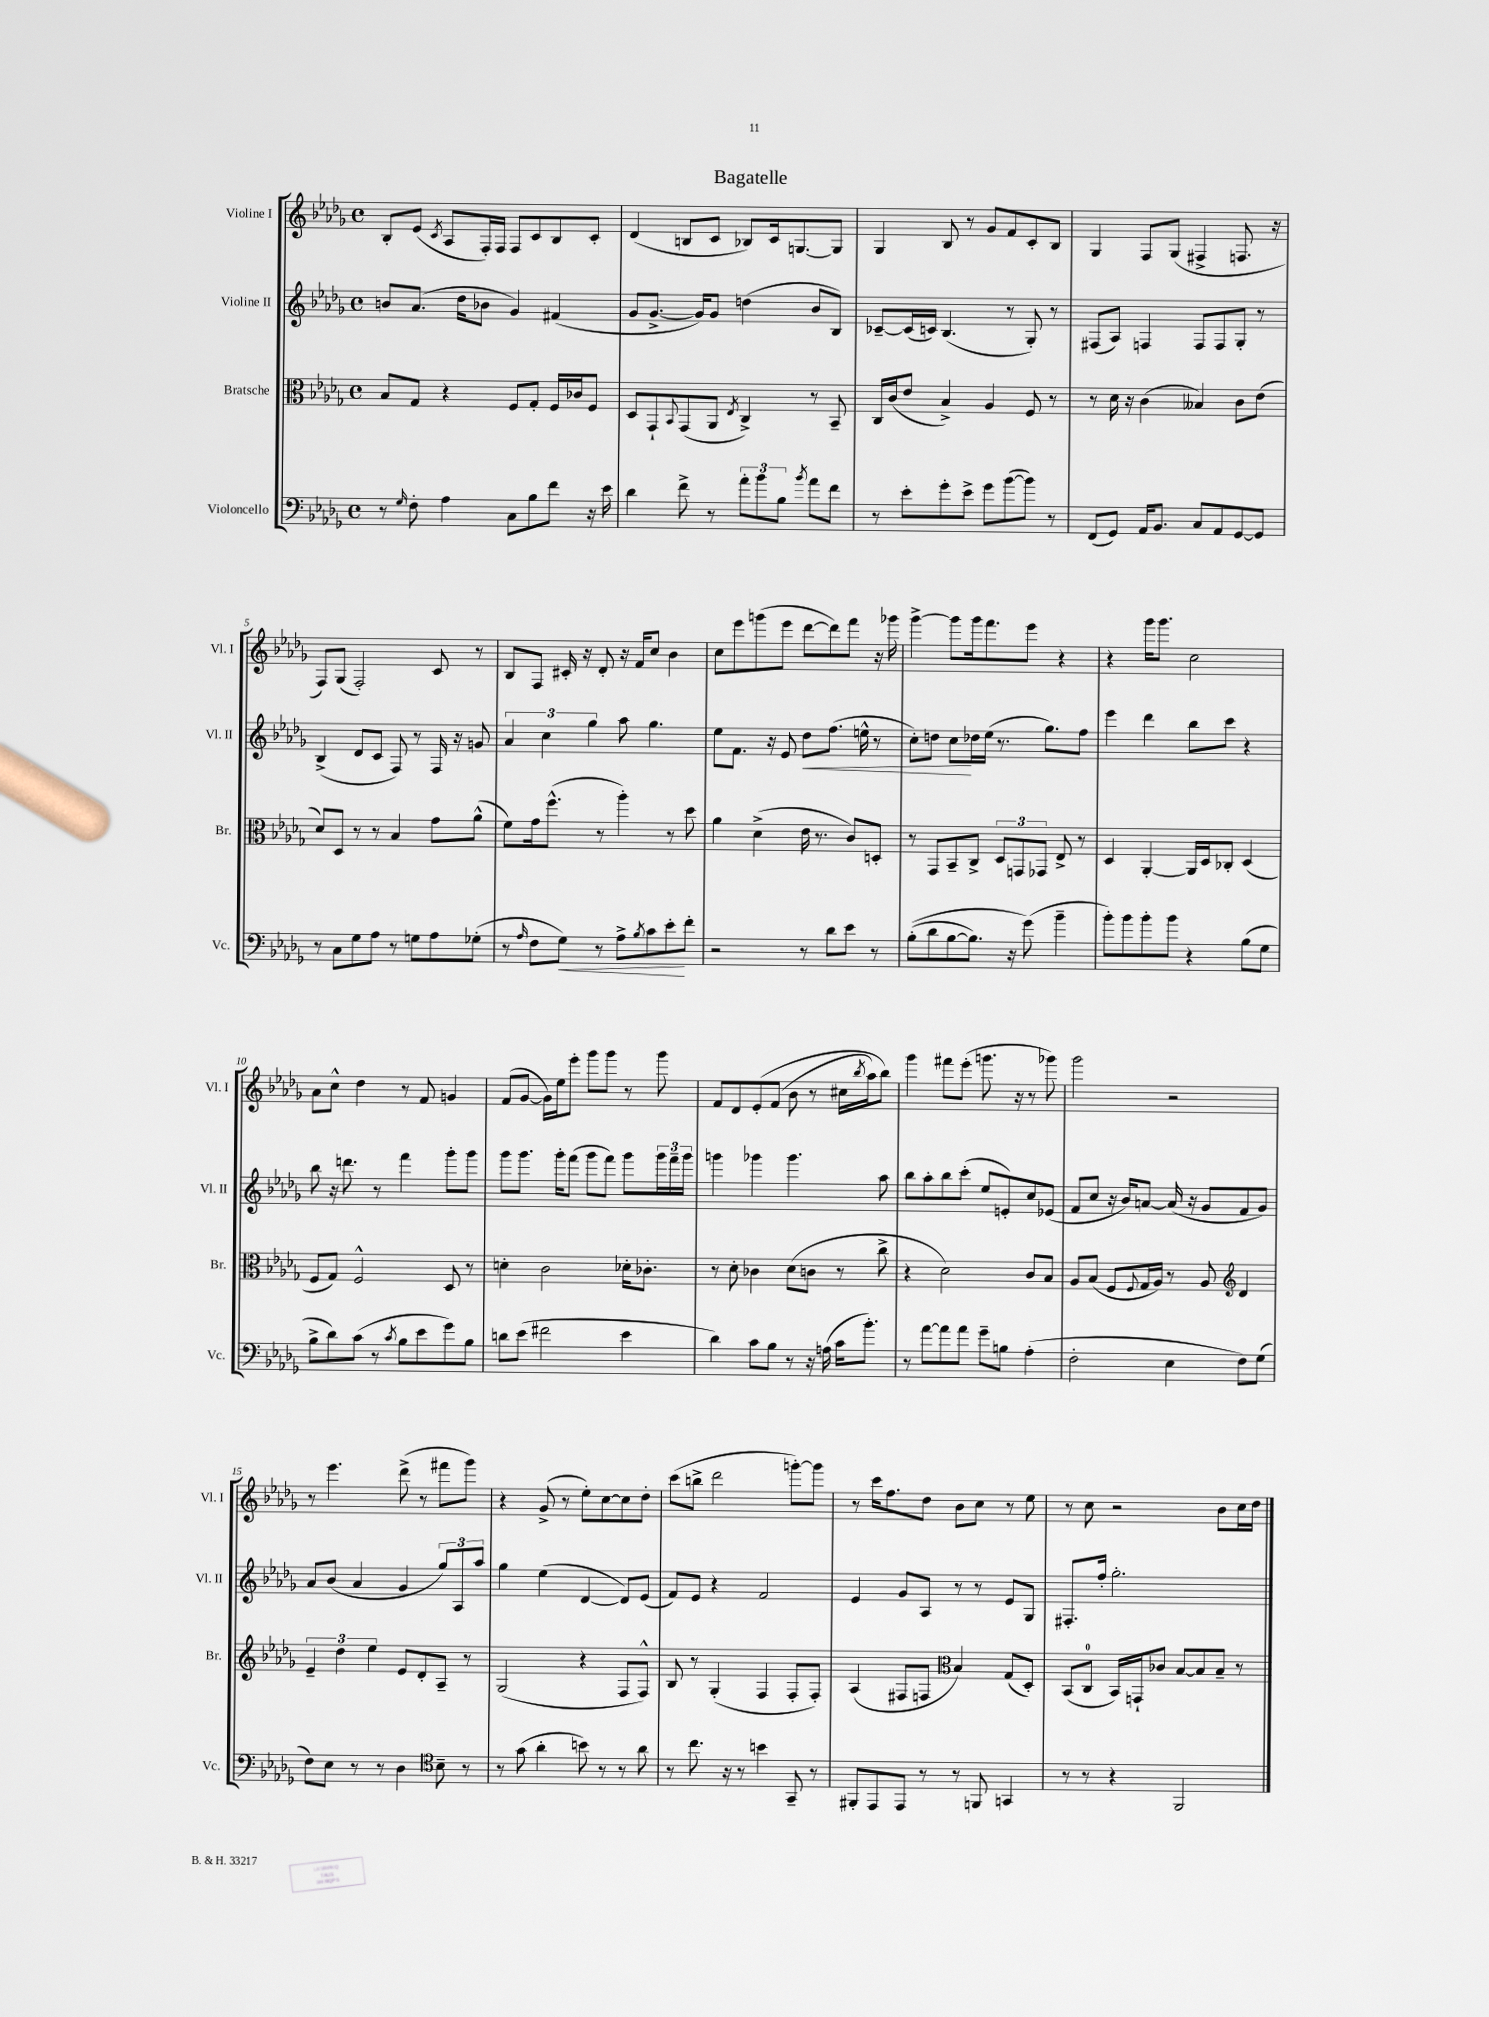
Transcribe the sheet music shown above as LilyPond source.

\header { title = "Bagatelle" }
<<
\new StaffGroup <<
\new Staff = "s0" \with { instrumentName = "Violine I" shortInstrumentName = "Vl. I" } {
    \clef treble \key des \major \defaultTimeSignature \time 4/4
    bes8-. ees'8( \acciaccatura { c'8 } aes8 f16-.) f16 f8 c'8 bes8 c'8-. |
    des'4( b8 c'8 bes8) c'16 g8.~ g8 |
    ges4 bes8 r8 ges'8 f'8 c'8-. bes8 |
    ges4 f8 ges8( fis4-> f8. r16 |
    f8) ges8( f2-.) c'8 r8 |
    bes8 f8 cis'16-. r16 des'8-. r16 f'16 c''8 bes'4 |
    c''8 ees'''8 g'''8( ees'''8 des'''8~ des'''8) f'''8 r16 ges'''16 |
    ges'''4~-> ges'''8 ges'''16 f'''8. ees'''8 r4 |
    r4 ges'''16 ges'''8. c''2 |
    aes'8 c''8-^ des''4 r8 f'8 g'4 |
    f'8( ges'8~ ges'16) ees''16 ees'''8-. ges'''8 ges'''8 r8 ges'''8 |
    f'8 des'8 ees'8-.\( f'8( bes'8 r8 cis''16 \acciaccatura { bes''8 } aes''16) bes''8\) |
    ges'''4 fis'''8 ees'''8-.( g'''8. r16 r8 ges'''8) |
    ges'''2 r2 |
    r8 ees'''4. des'''8->( r8 fis'''8 ges'''8) |
    r4 ges'8->( r8 ees''8-.) c''8~ c''8 des''8-. |
    c'''8( b''8-> des'''2 g'''8~-.) g'''8 |
    r8 c'''16 f''8. des''8 bes'8 c''8 r8 ees''8 |
    r8 c''8 r2 bes'8 c''16 des''16 \bar "|." |
}
\new Staff = "s1" \with { instrumentName = "Violine II" shortInstrumentName = "Vl. II" } {
    \clef treble \key des \major \defaultTimeSignature \time 4/4
    b'8 aes'8.( des''16 bes'8 ges'4) fis'4( |
    ges'8 ges'8.~-> ges'16) ges'8 d''4( bes'8 bes8) |
    ces'8~-- ces'16( c'16) bes4.( r8 ges8-.) r8 |
    fis8( aes8) f4 f8 f8 ges8-. r8 |
    bes4->( des'8 c'8 f8) r8 f16 r16 g'8 |
    \tuplet 3/2 { aes'4 c''4 ges''4 } aes''8 ges''4. |
    ees''8 f'8. r16 ees'8 des''8\< f''8.( e''16-^ r8 |
    c''8-.) d''8 c''8\! des''16 ees''16( r8. ges''8.) f''8 |
    ees'''4 des'''4 bes''8 c'''8 r4 |
    bes''8 r16 d'''8. r8 f'''4 ges'''8-. ges'''8 |
    ges'''8 ges'''8. ges'''16-. f'''8( ges'''8 f'''8) ges'''8 \tuplet 3/2 { ges'''16 f'''16-- ges'''16 } |
    g'''4 ges'''4 ges'''4. aes''8 |
    bes''8 aes''8-. bes''8 c'''8-.( ees''8 e'8-.) c''8 ees'8( |
    f'8 c''8 r16 bes'16) a'8~ a'16( r16 ges'8 f'8 ges'8) |
    aes'8 bes'8( aes'4 ges'4 \tuplet 3/2 { ges''8) aes8 aes''8 } |
    ges''4 ees''4( des'4~ des'8) ees'8( |
    f'8) ees'8 r4 f'2 |
    ees'4 ges'8 aes8 r8 r8 ees'8 ges8 |
    fis8.-. f''16-. ges''2.-. \bar "|." |
}
\new Staff = "s2" \with { instrumentName = "Bratsche" shortInstrumentName = "Br." } {
    \clef alto \key des \major \defaultTimeSignature \time 4/4
    bes8 ges8 r4 f8 ges8-. f16 ces'16 f8 |
    des8 ges,8-! \appoggiatura { bes,8 } ges,8( aes,8 \acciaccatura { ees8 } c4->) r8 bes,8-- |
    c16 c'16( ees'8 bes4->) aes4 f8 r8 |
    r8 des'16 r16 c'4( beses4) c'8 ees'8( |
    des'8) des8 r8 r8 bes4 ges'8 aes'8-^( |
    f'8) ges'16 f''8.-^( r8 aes''4-.) r8 des''8 |
    aes'4 des'4->( ees'16 r8. c'8) d8-. |
    r8 ges,8 bes,8-- c8-> \tuplet 3/2 { des8 g,8 ges,8 } ees8-> r8 |
    des4 aes,4~-. aes,16 des16 ces8-. des4( |
    f8 ges8) f2-^ des8 r8 |
    d'4-. c'2 des'16-. ces'8.-. |
    r8 des'8-. ces'4 des'8( c'8 r8 c''8-> |
    r4 des'2) c'8 bes8 |
    aes8 bes8( f8 \appoggiatura { f8 } ges16 aes16) r8 aes8 \clef treble des'4 |
    \tuplet 3/2 { ees'4-- des''4 ees''4 } ees'8 des'8-. aes8-- r8 |
    ges2( r4 f8 f8-^) |
    bes8 r8 ges4-.( f4 f8-. f8-.) |
    aes4( fis8 f8 \clef alto bes4) ges8( des8-.) |
    bes,8( c8-0 bes,16) g,16-! ces'8 bes8~ bes8 bes8-- r8 \bar "|." |
}
\new Staff = "s3" \with { instrumentName = "Violoncello" shortInstrumentName = "Vc." } {
    \clef bass \key des \major \defaultTimeSignature \time 4/4
    r8 \grace { ges16 } f8-. aes4 c8 bes8 f'8 r16 ees'16 |
    des'4 f'8-> r8 \tuplet 3/2 { aes'8-. bes'8 bes8 } \acciaccatura { bes'8 } aes'8 f'8 |
    r8 ees'8-. ges'8-. ees'8-> ges'8 bes'8~( bes'8) r8 |
    f,8( ges,8) aes,16 bes,8. c8 aes,8 ges,8~ ges,8 |
    r8 c8 ges8 aes8 r8 g8 aes8 ges8-.( |
    r8 \grace { aes16 } f8 ges8\<) r8 aes8-> \acciaccatura { bes8 } c'8 ees'8-.\! f'8-. |
    r2 r8 des'8 ees'8 r8 |
    bes8-.(\( des'8 bes8~ bes8.) r16 ges'8(\) bes'4-- |
    bes'8-.) bes'8 bes'8-. bes'8 r4 bes8( ges8 |
    bes8-> des'8) c'8( r8 \acciaccatura { c'8 } bes8 ees'8 ges'8) bes8 |
    d'8 ees'8( fis'2 ees'4 |
    des'4) c'8 bes8 r8 r16 a16( c'16 bes'8.-.) |
    r8 aes'8~ aes'8 aes'8 ges'8-- b8 aes4-.( |
    f2-. ees4 f8) ges8( |
    f8) ees8 r8 r8 des4 \clef tenor bes8-- r8 |
    r8 ges'8( aes'4-. b'8) r8 r8 aes'8 |
    r8 c''8. r16 r8 b'4 ges,8-- r8 |
    fis,8-. ees,8 ees,8 r8 r8 f,8 g,4 |
    r8 r8 r4 f,2 \bar "|." |
}
>>
>>
